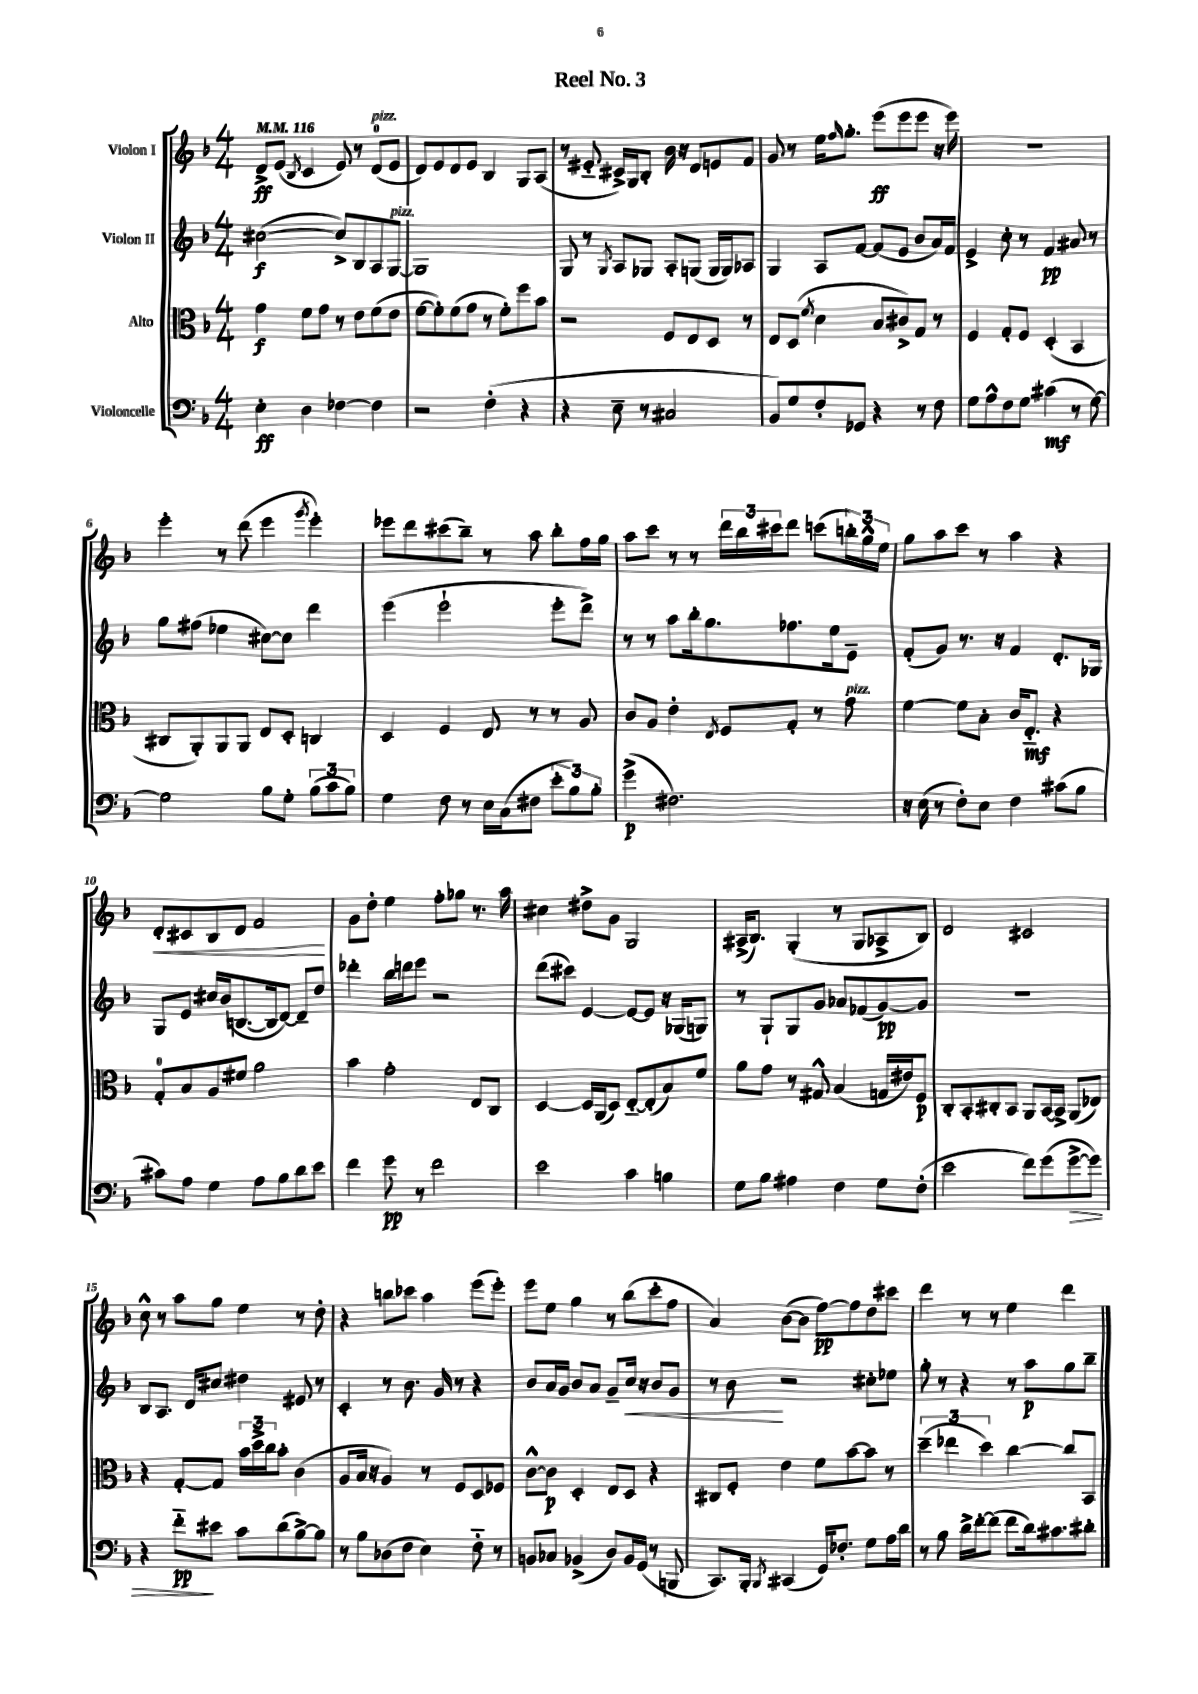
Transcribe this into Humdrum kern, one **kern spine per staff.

**kern	**dynam	**kern	**dynam	**kern	**dynam	**kern	**dynam
*part4	*part4	*part3	*part3	*part2	*part2	*part1	*part1
*staff4	*staff4	*staff3	*staff3	*staff2	*staff2	*staff1	*staff1
*I"Violoncelle	*	*I"Alto	*	*I"Violon II	*	*I"Violon I	*
*clefF4	*	*clefC3	*	*clefG2	*	*clefG2	*
*k[b-]	*	*k[b-]	*	*k[b-]	*	*k[b-]	*
*M4/4	*	*M4/4	*	*M4/4	*	*M4/4	*
*MM116	*	*MM116	*	*MM116	*	*MM116	*
=1	=1	=1	=1	=1	=1	=1	=1
4E'\	ff	4g\	f	([2cc#X\	f	8d^/L	ff
.	.	.	.	.	.	(8e/J	.
.	.	.	.	.	.	8qB-/	.
4D\	.	8f\L	.	.	.	4c/	.
.	.	8g\J	.	.	.	.	.
[4F-X\	.	8r	.	8cc#^/L])	.	8e/)	.
.	.	8e\L	.	8B-/	.	8r	.
!	!	!	!	!	!	!LO:TX:a:i:t=pizz.	!
4F-\]	.	(8f\	.	8A/	.	(8d/L	.
!	!	!	!	!LO:TX:a:i:t=pizz.	!	!	!
.	.	8e\J	.	[8G/J	.	8e/J	.
=2	=2	=2	=2	=2	=2	=2	=2
2r	.	[8f\L	.	1G]	.	8d/L)	.
.	.	8f'\])	.	.	.	8e/	.
.	.	(8f\	.	.	.	8d/	.
.	.	8g\J	.	.	.	8e/J	.
(4F'\	.	8r	.	.	.	4B-/	.
.	.	8f'\L)	.	.	.	.	.
4r	.	8ff\	.	.	.	8G/L	.
.	.	8b-\J	.	.	.	(8A/J	.
=3	=3	=3	=3	=3	=3	=3	=3
4r	.	2r	.	8G/	.	8r	.
.	.	.	.	8r	.	8e#X/	.
.	.	.	.	8qG/	.	.	.
8E~\	.	.	.	8A/L	.	16c#X^/LL)	.
.	.	.	.	.	.	16G/J	.
8r	.	.	.	8G-X/J	.	8B-'/J	.
2C#X/	.	8F/L	.	8A'/L	.	16b-\	.
.	.	.	.	.	.	16r	.
.	.	8E/	.	(8Gn/J	.	8d/L	.
.	.	8D/J	.	16G/LL	.	8en/	.
.	.	.	.	16G/J)	.	.	.
.	.	8r	.	8A-X/J	.	8f/J	.
=4	=4	=4	=4	=4	=4	=4	=4
8BB-/L)	.	8E/L	.	4G/	.	8g/	.
8G/	.	(8D/J	.	.	.	8r	.
.	.	8qf/	.	.	.	.	.
8F'/	.	4d\	.	8A/L	.	16ee\KL	.
.	.	.	.	.	.	16qqff/	.
.	.	.	.	.	.	8.gg'\J	.
8GG-X/J	.	.	.	[8f/J	.	.	.
4r	.	8B-/L	.	(8f/L]	.	(8eee\L	ff
.	.	8c#X^/)	.	8e/J	.	8eee\	.
8r	.	8G/J	.	8b-/L	.	8eee\J	.
8F\	.	8r	.	16a/L)	.	16r	.
.	.	.	.	16f/JJ	.	16eee\)	.
=5	=5	=5	=5	=5	=5	=5	=5
8G\L	.	4F/	.	4e^/	.	1r	.
8A^^\	.	.	.	.	.	.	.
8F\	.	8G'/L	.	8cc'\	.	.	.
8G\J	.	8F/J	.	8r	.	.	.
(4c#X\	mf	(4D'/	.	4f/	pp	.	.
8r	.	4BB-/	.	8a#X/	.	.	.
[8G\)	.	.	.	8r	.	.	.
!!LO:LB:g=z
=6	=6	=6	=6	=6	=6	=6	=6
2G\]	.	8C#X/L	.	8gg\L	.	4eee'\	.
.	.	8AA'/)	.	(8ff#X\J	.	.	.
.	.	8AA/	.	4ee-X\	.	8r	.
.	.	8AA/J	.	.	.	(8ddd\	.
8B-\L	.	8E/L	.	[8cc#X\L)	.	4eee\	.
8G'\J	.	8D'/J	.	8cc#\J]	.	.	.
.	.	.	.	.	.	8qggg/	.
(12B-\L	.	4Cn/	.	4ddd\	.	4eee'\)	.
12c\	.	.	.	.	.	.	.
12B-\J)	.	.	.	.	.	.	.
=7	=7	=7	=7	=7	=7	=7	=7
4G\	.	4D/	.	(4eee\	.	8eee-X\L	.
.	.	.	.	.	.	8ddd\	.
8F\	.	4F/	.	2eee`\	.	(8ccc#X\	.
8r	.	.	.	.	.	8bb-~\J)	.
16E\LL	.	8E/	.	.	.	8r	.
(16C\J	.	.	.	.	.	.	.
8F#X\J	.	8r	.	.	.	8aa\	.
12e'\L	.	8r	.	8eee'\L	.	8bb-'\L	.
12B-\)	.	.	.	.	.	.	.
.	.	8A/	.	8ddd^\J)	.	16ff\L	.
12B-'\J	.	.	.	.	.	.	.
.	.	.	.	.	.	16gg\JJ	.
=8	=8	=8	=8	=8	=8	=8	=8
(4g^\	p	8c/L	.	8r	.	8aa\L	.
.	.	8A/J	.	8r	.	8ccc\J	.
2.F#X\)	.	4e'\	.	8aa\L	.	8r	.
.	.	.	.	16bb-'\k	.	8r	.
.	.	.	.	8.gg\	.	.	.
.	.	8qE/	.	.	.	.	.
.	.	8F/L	.	.	.	24ddd\LL	.
.	.	.	.	.	.	24bb-\	.
.	.	.	.	.	.	24ccc#X\J	.
.	.	8G'/J	.	8.ff-X\	.	8ddd\J	.
.	.	8r	.	.	.	(8cccn\L	.
.	.	.	.	16ee\k	.	.	.
!	!	!LO:TX:a:i:t=pizz.	!	!	!	!	!
.	.	8g\	.	8e~\J	.	24bbn'\L)	.
.	.	.	.	.	.	24gg^^\	.
.	.	.	.	.	.	24ee\JJ	.
=9	=9	=9	=9	=9	=9	=9	=9
16r	.	[4f\	.	(8f'/L	.	8gg\L	.
(16E\	.	.	.	.	.	.	.
8r	.	.	.	8g/J)	.	8aa\	.
8F'\L)	.	8f\L]	.	8.r	.	8ccc\J	.
8E\J	.	8B-'\J	.	.	.	8r	.
.	.	.	.	16r	.	.	.
4F\	.	16c/KL	.	4f/	.	4aa\	.
.	.	8.E/J	mf	.	.	.	.
(8c#X\L	.	4r	.	8.d'/L	.	4r	.
8B-\J	.	.	.	.	.	.	.
.	.	.	.	16G-X/Jk	.	.	.
!!LO:LB:g=z
=10	=10	=10	=10	=10	=10	=10	=10
!	!	!	!	!	!	!	!LO:HP:b
8c#X\L)	.	8G'/L	.	8G/L	.	8d'/L	<
8A\J	.	8B-/	.	8e/J	.	8c#X/	.
4G\	.	8A/	.	16cc#X/LL	.	8B-/	.
.	.	.	.	(16b-/J	.	.	.
.	.	8f#X/J	.	[8.Bn/	.	8d/J	.
8A\L	.	2a\	.	.	.	2f/	.
.	.	.	.	16B/k]	.	.	.
8B-\	.	.	.	[8d/J)	.	.	.
8d\	.	.	.	8d~/L]	.	.	.
8e\J	.	.	.	8dd/J	.	.	.
.	.	.	.	.	.	.	[
=11	=11	=11	=11	=11	=11	=11	=11
4f\	.	4b-\	.	4ddd-X'\	.	8g\L	.
.	.	.	.	.	.	8dd'\J	.
8g\	pp	2g'\	.	16bb-\LL	.	4ee\	.
.	.	.	.	16dddn\J	.	.	.
8r	.	.	.	8eee\J	.	.	.
2f\	.	.	.	2r	.	8ff'\L	.
.	.	.	.	.	.	8gg-X\J	.
.	.	8E/L	.	.	.	8.r	.
.	.	8C/J	.	.	.	.	.
.	.	.	.	.	.	16aa\	.
=12	=12	=12	=12	=12	=12	=12	=12
2e\	.	[4D/	.	(8ddd\L	.	4cc#X\	.
.	.	.	.	8ccc#X\J)	.	.	.
.	.	16D/LL]	.	[4e/	.	8dd#X^\L	.
.	.	(16AA/J	.	.	.	.	.
.	.	8D/J)	.	.	.	8g\J	.
4c\	.	[8E/L	.	8e/L_	.	2G/	.
.	.	(8E'/]	.	8e/J]	.	.	.
4Bn\	.	8B-/)	.	16r	.	.	.
.	.	.	.	(16G-X/KL	.	.	.
.	.	8f/J	.	8Gn/J)	.	.	.
=13	=13	=13	=13	=13	=13	=13	=13
8G\L	.	8a\L	.	8r	.	(16A#X^/KL	.
.	.	.	.	.	.	8.B-/J)	.
8B-\J	.	8g\J	.	8G`/L	.	.	.
4A#X\	.	8r	.	8G/	.	(4G'/	.
.	.	8G#X^^/	.	8g/J	.	.	.
4F\	.	(4B-/	.	8a-X/L	.	8r	.
.	.	.	.	(8f-X/	.	8G/L	.
8G\L	.	16Gn/LL	.	[8g/)	pp	8A-X^/	.
.	.	16e#X/J)	.	.	.	.	.
(8F'\J	.	8F/J	p	8g/J]	.	8B-/J)	.
=14	=14	=14	=14	=14	=14	=14	=14
2e\	.	8C'/L	.	1r	.	2d/	.
.	.	8BB-'/	.	.	.	.	.
.	.	8C#X'/	.	.	.	.	.
.	.	8BB-/J	.	.	.	.	.
8f\L)	.	8AA/L	.	.	.	2c#X/	.
(8g\	.	[16BB-/L	.	.	.	.	.
.	.	16BB-^/JJ]	.	.	.	.	.
!	!LO:HP:b	!	!	!	!	!	!
[8g^\	>	(8AA/L	.	.	.	.	.
8g\J])	.	8E-X/J)	.	.	.	.	.
!!LO:LB:g=z
=15	=15	=15	=15	=15	=15	=15	=15
4r	.	4r	.	8B-/L	.	8cc^^\	.
.	.	.	.	8.A/J	.	8r	.
8f\L	pp	[8G'/L	.	.	.	8aa\L	.
.	.	.	.	16d/KL	.	.	.
8e#X\J	]	8G/J]	.	8cc#X/J	.	8gg\J	.
8c\L	.	24b-\LL	.	4dd#X\	.	4ee\	.
.	.	24dd^\	.	.	.	.	.
.	.	24cc\J	.	.	.	.	.
(8d\	.	8b-'\J	.	.	.	.	.
[8B-^\)	.	(4c\	.	8e#X/	.	8r	.
8B-\J]	.	.	.	8r	.	8dd'\	.
=16	=16	=16	=16	=16	=16	=16	=16
8r	.	8A/L	.	4c'/	.	4r	.
8B-\L	.	16B-/Jk	.	.	.	.	.
.	.	16r	.	.	.	.	.
(8D-X\	.	4A/)	.	8r	.	8bbn\L	.
8F\J	.	.	.	8.b-\	.	8ccc-X\J	.
4E\)	.	8r	.	.	.	4aa\	.
.	.	.	.	16g/	.	.	.
.	.	8F/L	.	8r	.	.	.
8F\	.	8D/	.	4r	.	(8eee\L	.
8r	.	8F-X/J	.	.	.	8eee'\J)	.
=17	=17	=17	=17	=17	=17	=17	=17
8BBn/L	.	[8c^^\L	.	8b-/L	.	8eee\L	.
8C-X/J	.	8c\J]	p	16a/L	.	8ee\J	.
.	.	.	.	16g/JJ	.	.	.
(4BB-X^/	.	4D'/	.	8b-/L	.	4gg\	.
.	.	.	.	8a/J	.	.	.
8D/L)	.	8E/L	.	8g~/L	.	8r	.
!	!	!	!	!	!LO:HP:b	!	!
16BB-/L	.	8D/J	.	16cc/Jk	<	(8bb-\L	.
(16GG/JJ	.	.	.	16r	.	.	.
8r	.	4r	.	8b-/L	.	8ccc'\	.
8BBBn/	.	.	.	8g/J	.	8ff\J	.
=18	=18	=18	=18	=18	=18	=18	=18
8.CC/L)	.	8C#X/L	.	8r	.	4a/)	.
.	.	8F'/J	.	8b-\	.	.	.
16BBB-'/Jk	.	.	.	.	.	.	.
8qBBB-/	.	.	.	.	.	.	.
(4CC#X/	.	4e\	.	2r	[	([8b-\L	.
.	.	.	.	.	.	8b-\J]	.
16GG/KL)	.	8f\L	.	.	.	[8ff\L)	pp
8.F-X'/J	.	.	.	.	.	.	.
.	.	[8b-\	.	.	.	8ff\]	.
8G\L	.	8b-\J]	.	8cc#X'\L	.	8dd\	.
16A\L	.	8r	.	8ee-X\J	.	8ccc#X\J	.
16d\JJ	.	.	.	.	.	.	.
=19	=19	=19	=19	=19	=19	=19	=19
8r	.	(6dd~\	.	8gg'\	.	4ddd\	.
8B-\	.	.	.	8r	.	.	.
.	.	6ee-X\	.	.	.	.	.
16d^\LL	.	.	.	4r	.	8r	.
[16f'\J	.	.	.	.	.	.	.
.	.	6dd\)	.	.	.	.	.
(8f\J]	.	.	.	.	.	8r	.
8f\L	.	[4cc\	.	8r	.	4ee\	.
16d\k)	.	.	.	8aa\L	p	.	.
8.c#X\	.	.	.	.	.	.	.
.	.	8cc/L]	.	8gg\	.	4ddd\	.
8d#X'\J	.	8BB-/J	.	8bb-~\J	.	.	.
==	==	==	==	==	==	==	==
*-	*-	*-	*-	*-	*-	*-	*-
